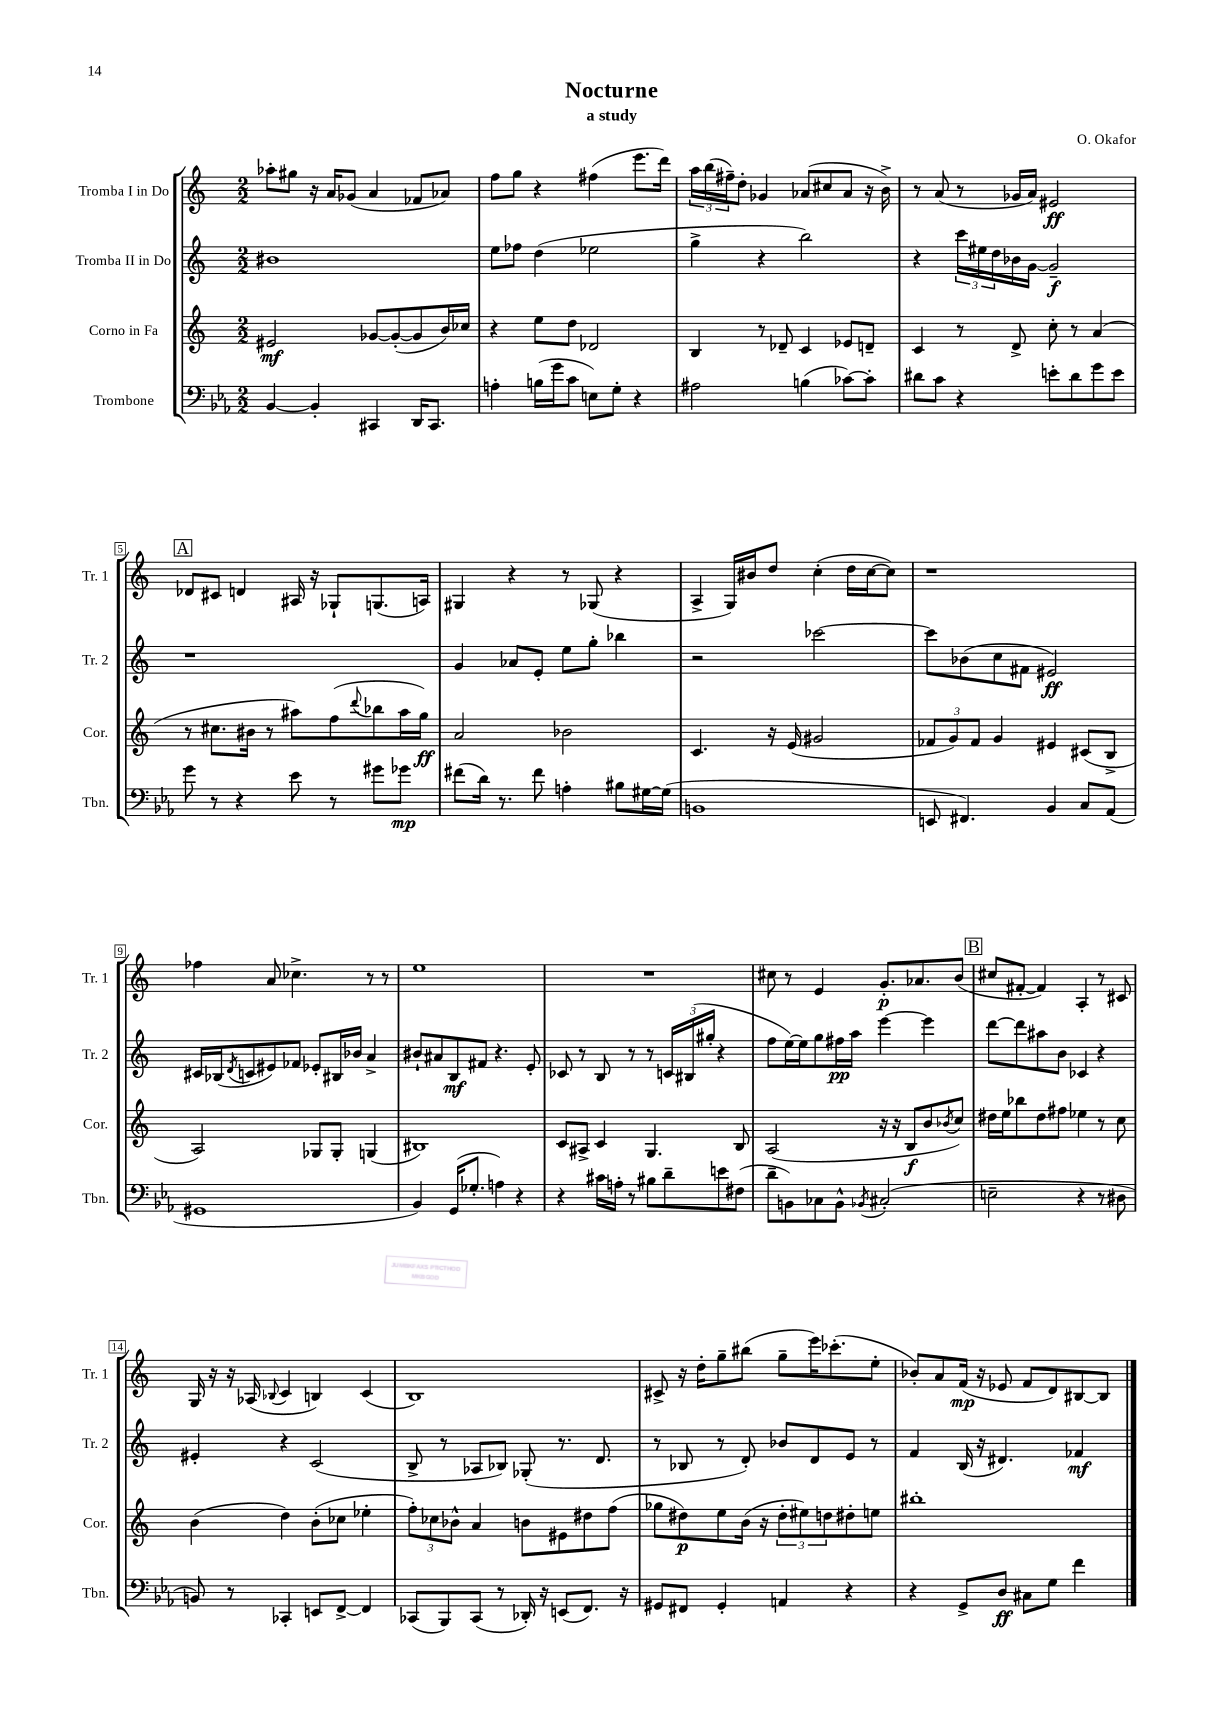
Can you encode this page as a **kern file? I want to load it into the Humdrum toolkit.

**kern	**dynam	**kern	**dynam	**kern	**dynam	**kern	**dynam
*part4	*part4	*part3	*part3	*part2	*part2	*part1	*part1
*staff4	*staff4	*staff3	*staff3	*staff2	*staff2	*staff1	*staff1
*I"Trombone	*	*I"Corno in Fa	*	*I"Tromba II in Do	*	*I"Tromba I in Do	*
*I'Tbn.	*	*I'Cor.	*	*I'Tr. 2	*	*I'Tr. 1	*
*clefF4	*	*clefG2	*	*clefG2	*	*clefG2	*
*k[b-e-a-]	*	*k[]	*	*k[]	*	*k[]	*
*M2/2	*	*M2/2	*	*M2/2	*	*M2/2	*
=1	=1	=1	=1	=1	=1	=1	=1
[4BB-/	.	2e#X/	mf	1b#X	.	8aa-X'\L	.
.	.	.	.	.	.	8gg#X\J	.
4BB-'/]	.	.	.	.	.	16r	.
.	.	.	.	.	.	16a/KL	.
.	.	.	.	.	.	(8g-X/J	.
4CC#X/	.	[8g-X/L	.	.	.	4a/	.
.	.	(8g-'/_	.	.	.	.	.
16DD/KL	.	8g-/]	.	.	.	8f-X/L	.
8.CC#/J	.	.	.	.	.	.	.
.	.	16b/L)	.	.	.	8a-X/J)	.
.	.	16cc-X/JJ	.	.	.	.	.
=2	=2	=2	=2	=2	=2	=2	=2
4An'\	.	4r	.	8ee\L	.	8ff\L	.
.	.	.	.	8ff-X\J	.	8gg\J	.
(16Bn\LL	.	8ee\L	.	(4dd\	.	4r	.
16g\J	.	.	.	.	.	.	.
8c\J	.	8dd\J	.	.	.	.	.
8En\L)	.	2d-X/	.	2ee-X\	.	(4ff#X\	.
8G'\J	.	.	.	.	.	.	.
4r	.	.	.	.	.	8.eee\L	.
.	.	.	.	.	.	16ddd\Jk)	.
=3	=3	=3	=3	=3	=3	=3	=3
2A#X\	.	4B/	.	4gg^\	.	24aa\LL	.
.	.	.	.	.	.	(24bb\	.
.	.	.	.	.	.	24ff#X~\J)	.
.	.	.	.	.	.	8dd'\J	.
.	.	8r	.	4r	.	4g-X/	.
.	.	8d-X~/	.	.	.	.	.
(4Bn\	.	4c/	.	2bb\)	.	(8a-X/L	.
.	.	.	.	.	.	8cc#X/	.
[8c-X\L)	.	8e-X/L	.	.	.	8a-/J	.
8c-'\J]	.	8dn~/J	.	.	.	16r	.
.	.	.	.	.	.	16b^\)	.
=4	=4	=4	=4	=4	=4	=4	=4
8d#X\L	.	4c/	.	4r	.	8r	.
8c\J	.	.	.	.	.	(8a/	.
4r	.	8r	.	24ccc\LL	.	8r	.
.	.	.	.	24ee#X\	.	.	.
.	.	.	.	24dd\	.	.	.
.	.	8d^/	.	16b-X\	.	16g-X/LL	.
.	.	.	.	[16g\JJ	.	16a/JJ)	.
8en'\L	.	8cc'\	.	2g~/]	f	2e#X/	ff
8d#\	.	8r	.	.	.	.	.
8g\	.	(4a/	.	.	.	.	.
8e\J	.	.	.	.	.	.	.
!!LO:LB:g=z
!!LO:REH:place=s1:t=A
=5	=5	=5	=5	=5	=5	=5	=5
8g\	.	8r	.	1r	.	8d-X/L	.
8r	.	8.cc#X\L	.	.	.	8c#X/J	.
4r	.	.	.	.	.	4dn/	.
.	.	16b#X\Jk	.	.	.	.	.
.	.	8r	.	.	.	.	.
8e-\	.	8aa#X\L)	.	.	.	16A#X/	.
.	.	.	.	.	.	16r	.
8r	.	(8ff\	.	.	.	8G-X`/L	.
.	.	8qqddd/	.	.	.	.	.
8g#X\L	.	8bb-X\	.	.	.	(8.Gn/	.
8g-X\J	mp	16aa#\L	.	.	.	.	.
.	.	16gg\JJ)	ff	.	.	16An/Jk)	.
=6	=6	=6	=6	=6	=6	=6	=6
(8f#X\L	.	2a/	.	4g/	.	4G#X/	.
16d\Jk)	.	.	.	.	.	.	.
8.r	.	.	.	.	.	.	.
.	.	.	.	8a-X/L	.	4r	.
8f#\	.	.	.	8e'/J	.	.	.
4An'\	.	2b-X\	.	8ee\L	.	8r	.
.	.	.	.	8gg'\J	.	(8G-X/	.
8B#X\L	.	.	.	4bb-X\	.	4r	.
[16G#X\L	.	.	.	.	.	.	.
(16G#\JJ]	.	.	.	.	.	.	.
=7	=7	=7	=7	=7	=7	=7	=7
1BBn	.	4.c/	.	2r	.	4A^/	.
.	.	.	.	.	.	16G/LL)	.
.	.	.	.	.	.	16b#X/J	.
.	.	16r	.	.	.	8dd/J	.
.	.	(16e/	.	.	.	.	.
.	.	2g#X/	.	[2ccc-X\	.	(4cc'\	.
.	.	.	.	.	.	16dd\LL	.
.	.	.	.	.	.	[16cc\J	.
.	.	.	.	.	.	8cc\J])	.
=8	=8	=8	=8	=8	=8	=8	=8
8EEn/	.	12f-X/L	.	8ccc-\L]	.	1r	.
.	.	12g/)	.	.	.	.	.
4.FF#X/)	.	.	.	(8b-X\	.	.	.
.	.	12f-/J	.	.	.	.	.
.	.	4g/	.	8cc\	.	.	.
.	.	.	.	8f#X\J	.	.	.
4BB-/	.	4e#X/	.	2e#X/)	ff	.	.
8C/L	.	(8c#X/L	.	.	.	.	.
(8AA-/J	.	8B^/J	.	.	.	.	.
!!LO:LB:g=z
=9	=9	=9	=9	=9	=9	=9	=9
1GG#X	.	2A/)	.	16c#X/LL	.	4ff-X\	.
.	.	.	.	(16B-X/J	.	.	.
.	.	.	.	8qd/	.	.	.
.	.	.	.	8cn/	.	.	.
.	.	.	.	8e#X/)	.	8a/	.
.	.	.	.	8f-X/J	.	4.cc-X^\	.
.	.	8G-X/L	.	8e-X'/L	.	.	.
.	.	8G-'/J	.	16B#X/L	.	.	.
.	.	.	.	16b-X/JJ	.	.	.
.	.	(4Gn/	.	4a^/	.	8r	.
.	.	.	.	.	.	8r	.
=10	=10	=10	=10	=10	=10	=10	=10
4BB-/)	.	1B#X)	.	8b#X`/L	.	1ee	.
.	.	.	.	8a#X/	.	.	.
(16GG/KL	.	.	.	8B/	mf	.	.
8.G-X'/J	.	.	.	.	.	.	.
.	.	.	.	8f#X/J	.	.	.
4An\)	.	.	.	4.r	.	.	.
4r	.	.	.	.	.	.	.
.	.	.	.	8e'/	.	.	.
=11	=11	=11	=11	=11	=11	=11	=11
4r	.	8c/L	.	8c-X/	.	1r	.
.	.	8A#X^/J	.	8r	.	.	.
16c#X\LL	.	4c/	.	8B/	.	.	.
16An'\JJ	.	.	.	.	.	.	.
8r	.	.	.	8r	.	.	.
8B#X\L	.	4.G/	.	8r	.	.	.
8d~\	.	.	.	24cn/LL	.	.	.
.	.	.	.	(24B#X/	.	.	.
.	.	.	.	24gg#X'/JJ	.	.	.
8en\	.	.	.	4r	.	.	.
(8F#X\J	.	8B/	.	.	.	.	.
=12	=12	=12	=12	=12	=12	=12	=12
8d~\L	.	(2A/	.	8ff\L	.	8cc#X\	.
8BBn\)	.	.	.	[16ee\L)	.	8r	.
.	.	.	.	16ee\J]	.	.	.
8C-X\	.	.	.	8gg\	.	4e/	.
8BB^^\J	.	.	.	16ff#X\L	pp	.	.
.	.	.	.	16aa\JJ	.	.	.
8qBB-X/	.	.	.	.	.	.	.
(2C#X'/	.	16r	.	[4eee\	.	8.g'/L	p
.	.	16r	.	.	.	.	.
.	.	8B/L	f	.	.	.	.
.	.	.	.	.	.	8.a-X/	.
.	.	8b/	.	4eee\]	.	.	.
.	.	8qb-X/	.	.	.	.	.
.	.	8cc/J)	.	.	.	(8b/J	.
!!LO:REH:place=s1:t=B
=13	=13	=13	=13	=13	=13	=13	=13
2En~\	.	16dd#X\LL	.	[8ddd\L	.	8cc#X/L	.
.	.	16ee\J	.	.	.	.	.
.	.	8bb-X\	.	8ddd\]	.	[8f#X'/J	.
.	.	8dd#\	.	8aa#X\	.	4f#/])	.
.	.	8ff#X\J	.	8b\J	.	.	.
4r	.	4ee-X\	.	4c-X/	.	4A'/	.
8r	.	8r	.	4r	.	8r	.
8D#X\	.	8cc\	.	.	.	8c#X/	.
!!LO:LB:g=z
=14	=14	=14	=14	=14	=14	=14	=14
8BBn/)	.	(4b\	.	4e#X'/	.	16G/	.
.	.	.	.	.	.	16r	.
8r	.	.	.	.	.	16r	.
.	.	.	.	.	.	(16A-X/	.
.	.	.	.	.	.	8qqB-X/	.
4CC-X'/	.	4dd\)	.	4r	.	4c/	.
8EEn/L	.	(8b'\L	.	(2c/	.	4Bn/)	.
[8FF^/J	.	8cc-X\J	.	.	.	.	.
4FF/]	.	4ee-X'\	.	.	.	(4c/	.
=15	=15	=15	=15	=15	=15	=15	=15
(8CC-X/L	.	12ff'\L)	.	8B^/	.	1B)	.
.	.	12cc-X\	.	.	.	.	.
8BBB-/)	.	.	.	8r	.	.	.
.	.	12b-X^^\J	.	.	.	.	.
(8CC-/J	.	4a/	.	8A-X/L	.	.	.
8r	.	.	.	8B-X/J)	.	.	.
16DD-X'/)	.	8bn\L	.	(8G-X'/	.	.	.
16r	.	.	.	.	.	.	.
(8EEn/L	.	8e#X\	.	8.r	.	.	.
8.FF/J)	.	8dd#X\	.	.	.	.	.
.	.	.	.	8.d/	.	.	.
.	.	(8ff\J	.	.	.	.	.
16r	.	.	.	.	.	.	.
=16	=16	=16	=16	=16	=16	=16	=16
8GG#X/L	.	8gg-X\L	.	8r	.	8c#X^/	.
8FF#X/J	.	8dd#X\)	p	8B-X/	.	16r	.
.	.	.	.	.	.	16dd'\KL	.
4GG#'/	.	8ee\	.	8r	.	8gg~\	.
.	.	(16b\Jk	.	8d'/)	.	(8bb#X\J	.
.	.	16r	.	.	.	.	.
4AAn/	.	12dd#'\L	.	8b-X/L	.	8gg~\L	.
.	.	12ee#X\)	.	.	.	.	.
.	.	.	.	8d/	.	16eee\K)	.
.	.	12ddn\	.	.	.	.	.
.	.	.	.	.	.	(8.ccc-X'\	.
4r	.	8dd#X'\	.	8e/J	.	.	.
.	.	8een\J	.	8r	.	8ee'\J	.
=17	=17	=17	=17	=17	=17	=17	=17
4r	.	1bb#X'	.	4f/	.	8b-X'/L)	.
.	.	.	.	.	.	8a/	.
8GG^/L	.	.	.	(16B/	.	(16f/Jk	mp
.	.	.	.	16r	.	16r	.
8D/J	ff	.	.	4.d#X/)	.	8e-X/	.
8C#X\L	.	.	.	.	.	8f/L	.
8G\J	.	.	.	.	.	8d/)	.
4f\	.	.	.	4f-X/	mf	[8B#X/	.
.	.	.	.	.	.	8B#/J]	.
==	==	==	==	==	==	==	==
*-	*-	*-	*-	*-	*-	*-	*-
